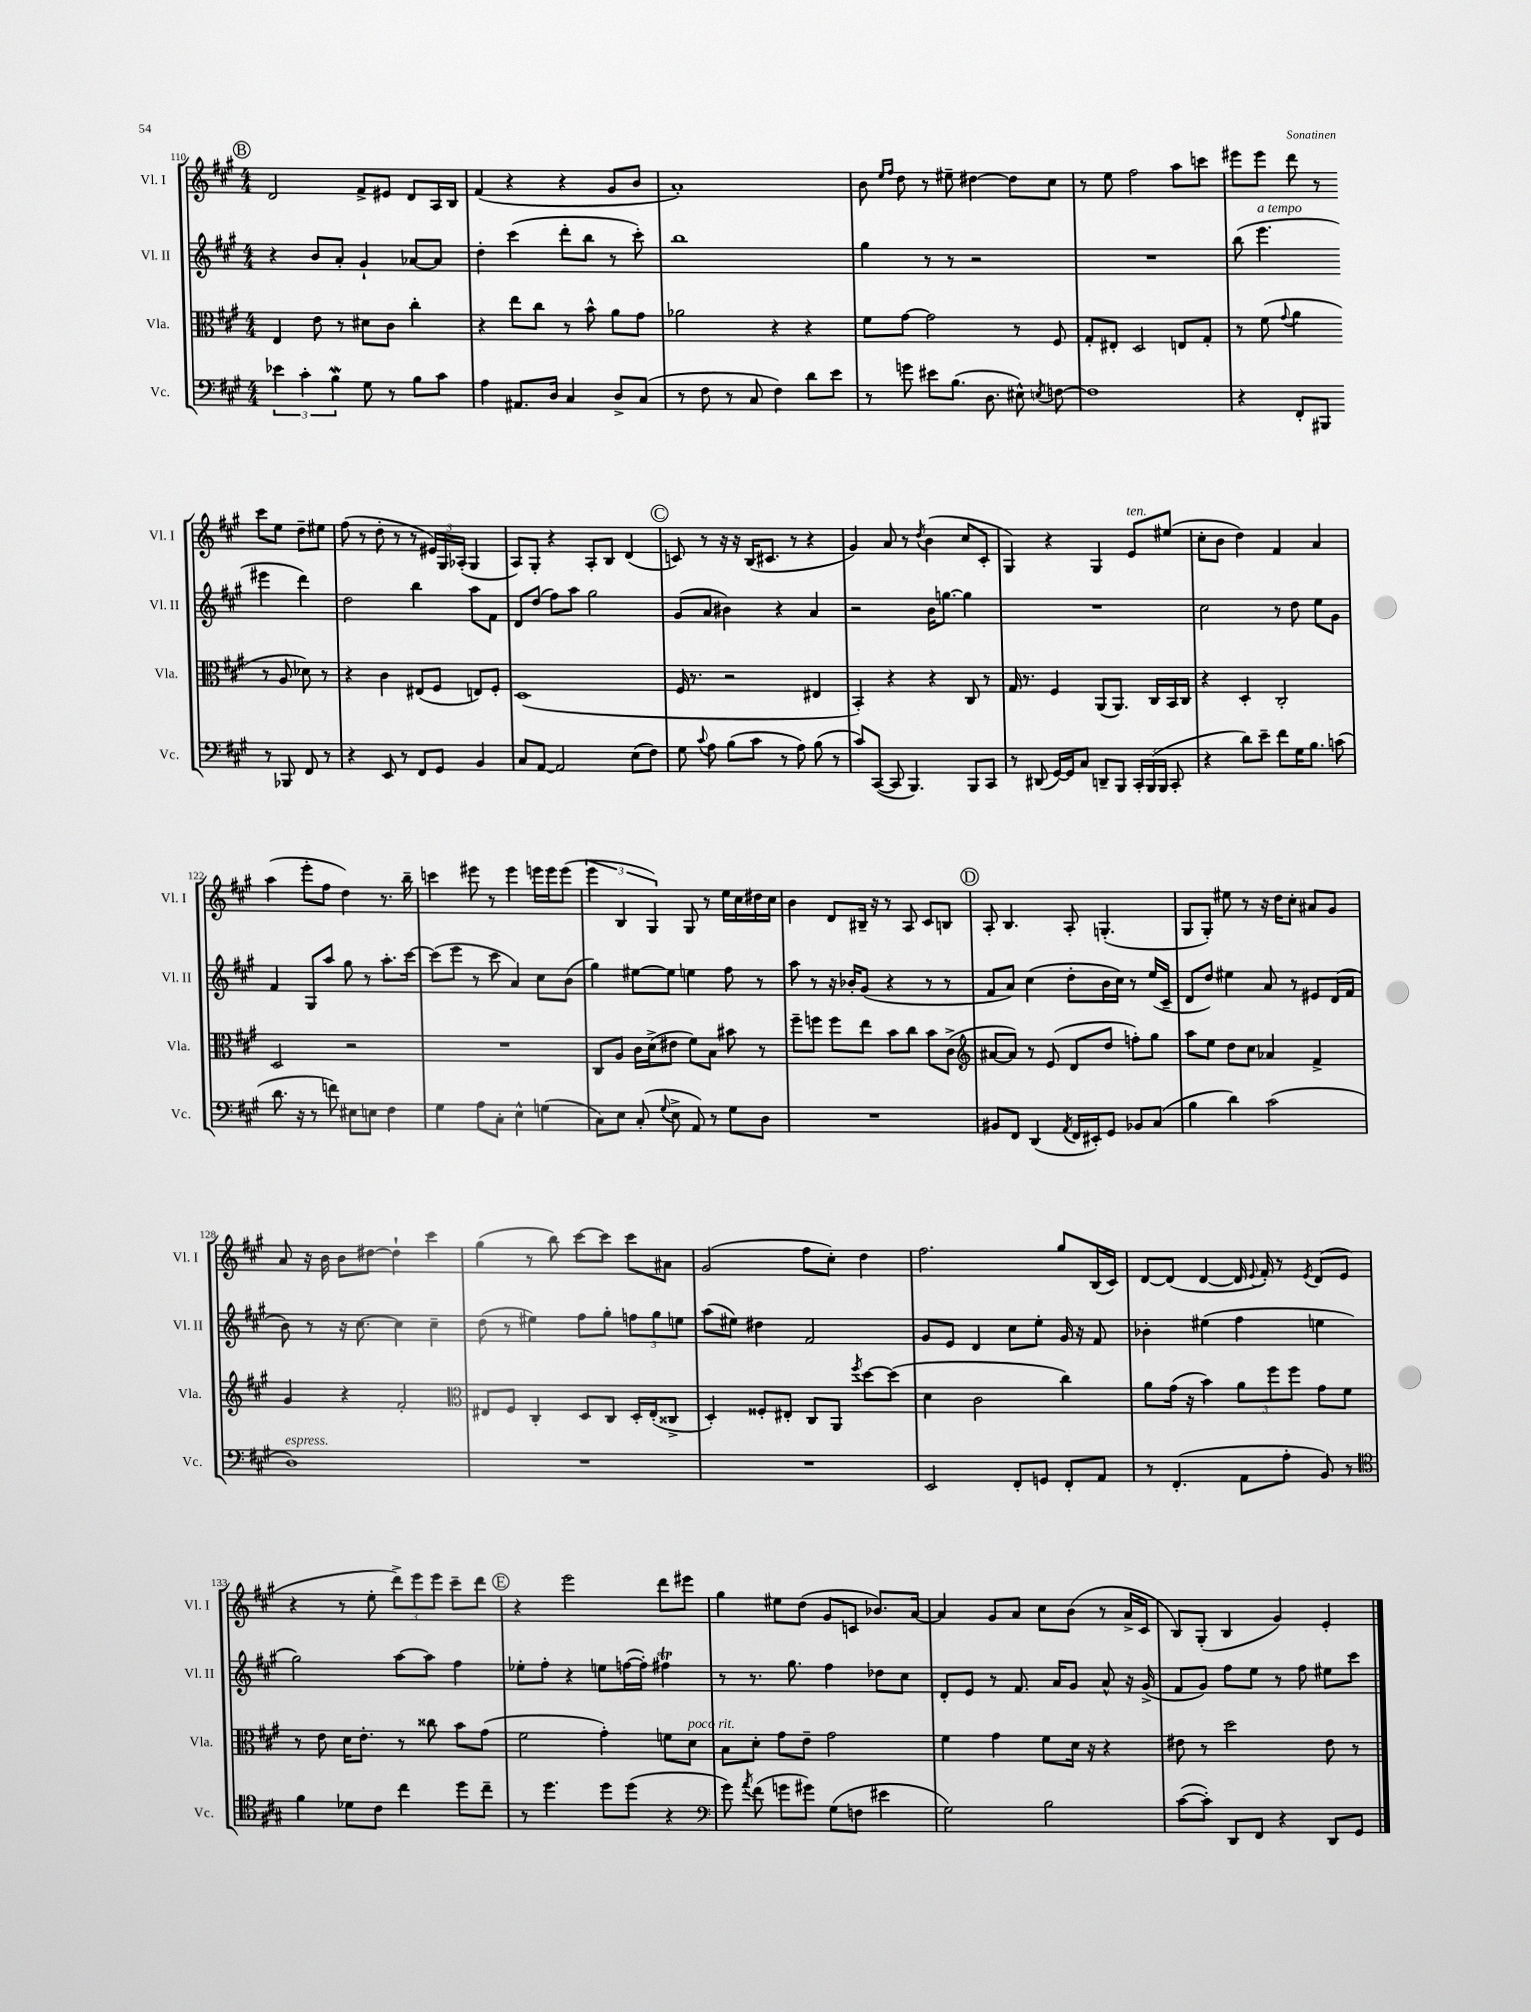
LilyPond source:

<<
\new StaffGroup <<
\new Staff = "s0" \with { instrumentName = "Vl. I" shortInstrumentName = "Vl. I" } {
    \clef treble \key a \major \numericTimeSignature \time 4/4
    \autoBeamOff \mark \markup { \circle "B" } d'2 fis'8[-> eis'8] d'8[ a16 b16] |
    fis'4( r4 r4 gis'8[ b'8] |
    a'1-.) |
    b'8 \grace { e''16[ fis''16] } d''8 r8 eis''8-- dis''4~ dis''8[ cis''8] |
    r8 e''8 fis''2 a''8[ c'''8] |
    eis'''8[ eis'''8] d'''8 r8 cis'''8[ e''8] d''8[-- eis''8] |
    fis''8( r8 d''8-. r8 r8 \tuplet 3/2 { eis'16[) gis16 aes16]-.( } gis4 |
    a8[) gis8]-. r4 a8[-. b8] d'4( |
    \mark \markup { \circle "C" } c'8) r8 r16 r16 b16[( cis'8.] r8 r4 |
    gis'4) a'8 r8 \acciaccatura { d''8 } b'4( cis''8[ cis'8]-. |
    gis4) r4 gis4 e'8[^\markup { \italic "ten." } eis''8]( |
    cis''8[-. b'8] d''4) fis'4 a'4 |
    a''4( e'''8[-. fis''8] d''4) r8. b''16-- |
    c'''4 eis'''8 r8 eis'''4 e'''16[ e'''16 e'''8]( |
    \tuplet 3/2 { e'''4 b4 gis4) } gis8 r8 e''16[ cis''16 dis''16 cis''16] |
    b'4 d'8[ bis16]-- r16 r8 a8 cis'8[ b8] |
    \mark \markup { \circle "D" } a8-. b4. a8-. g4.-.( |
    gis8[ gis8]-.) eis''8 r8 r16 d''16[ cis''8]-. ais'8[ gis'8] |
    a'8 r16 b'16 b'8[ dis''8]~ dis''4-! cis'''4 |
    gis''4( r8 b''8) cis'''8[~ cis'''8] cis'''8[ ais'8] |
    gis'2( fis''8[ cis''8]-.) d''4 |
    fis''2. gis''8[ b16( cis'16]) |
    d'8[~ d'8]( d'4~ d'16 \appoggiatura { e'8 } fis'16-.) r8 \acciaccatura { e'8 } d'8[( e'8] |
    r4 r8 e''8-. \tuplet 3/2 { d'''8[->) e'''8 e'''8] } cis'''8[-- d'''8] |
    \mark \markup { \circle "E" } r4 e'''2 d'''8[ eis'''8] |
    gis''4 eis''8[ d''8]( gis'8[ c'8] bes'8.[) a'16]~ |
    a'4 gis'8[ a'8] cis''8[ b'8]( r8 a'16[-> cis'16] |
    b8[) gis8]-.( b4 gis'4) e'4-. \bar "|." |
}
\new Staff = "s1" \with { instrumentName = "Vl. II" shortInstrumentName = "Vl. II" } {
    \clef treble \key a \major \numericTimeSignature \time 4/4
    \autoBeamOff \mark \markup { \circle "B" } r4 b'8[ a'8]-. gis'4-! aes'8[~ aes'8] |
    d''4-. cis'''4( d'''8[-. b''8] r8 cis'''8-.) |
    b''1 |
    gis''4 r8 r8 r2 |
    R1 |
    b''8( e'''4.^\markup { \italic "a tempo" } eis'''4 d'''4) |
    d''2 b''4 a''8[ fis'8] |
    d'8[ d''8]( fis''8[) a''8] gis''2 |
    \mark \markup { \circle "C" } gis'8[( a'8] bis'4) r4 a'4 |
    r2 b'16[ g''8.]~ g''4 |
    R1 |
    cis''2 r8 d''8 e''8[ gis'8] |
    fis'4 gis8[ a''8] gis''8 r8 a''8.[-. cis'''16]~ |
    cis'''8[( e'''8] r8 cis'''8 a'4) cis''8[ b'8]( |
    gis''4) eis''8[~ eis''8] e''4 fis''8 r8 |
    a''8 r8 r16 bes'16[-. gis'8]( r4 r8 r8 |
    \mark \markup { \circle "D" } fis'8[ a'8]) cis''4( d''8[-. b'16 cis''16]) r8 e''16[( cis'16]-- |
    d'8[ d''8]) eis''4 a'8 r8 eis'8[ d'16( fis'16] |
    b'8) r8 r16 cis''8.~ cis''4 cis''4-- |
    d''8( r8 eis''4) fis''8[ gis''8]-. \tuplet 3/2 { f''8[ gis''8 e''8] } |
    a''8[( eis''8]) dis''4 fis'2 |
    gis'8[ e'8] d'4 cis''8[ e''8]-. gis'16 r16 fis'8 |
    bes'4-. eis''4( fis''4 e''4 |
    gis''2) a''8[~ a''8] fis''4 |
    \mark \markup { \circle "E" } ees''8[-. fis''8]-. r4 e''8[ f''16~( f''16]-.) fis''4\trill |
    r8 r8. gis''8. fis''4 des''8[ cis''8] |
    d'8[-. e'8] r8 fis'8. a'16[ gis'8] a'8-^ r16 gis'16->( |
    fis'8[ gis'8]) fis''8[ e''8] r8 fis''8 eis''8[ cis'''8] \bar "|." |
}
\new Staff = "s2" \with { instrumentName = "Vla." shortInstrumentName = "Vla." } {
    \clef alto \key a \major \numericTimeSignature \time 4/4
    \autoBeamOff \mark \markup { \circle "B" } e4 e'8 r8 dis'8[ cis'8] cis''4-. |
    r4 e''8[ cis''8] r8 b'8-^ a'8[ gis'8] |
    aes'2 r4 r4 |
    fis'8[ gis'8]~ gis'2 r8 fis8 |
    gis8[-. eis8]-. d2 e8[ gis8]-. |
    r8 fis'8( \appoggiatura { gis'8 } a'4 r8 a8 des'8) r8 |
    r4 cis'4 eis8[( fis8] e8[) fis8]-. |
    d1( |
    \mark \markup { \circle "C" } fis16 r8. r2 eis4 |
    b,4-.) r4 r4 cis8 r8 |
    gis16 r8. fis4 a,8[( a,8.]) cis16[ b,16 cis16] |
    r4 d4-. cis2-. |
    d2 r2 |
    R1 |
    cis8[ a8] cis'16[ d'16->( eis'8] fis'8[) b8] bis'8 r8 |
    fis''8[-- f''8] f''8[ e''8] b'8[ cis''8] b'8[ cis'8]->( |
    \mark \markup { \circle "D" } \clef treble ais'8[~ ais'8]) r8 e'8( d'8[ d''8] f''8[-.) gis''8] |
    a''8[ e''8] d''8[ cis''8] aes'4 fis'4-> |
    gis'4 r4 fis'2-. |
    \clef alto eis8[ fis8] cis4-. d8[ cis8] d16[-. eis16-.( cisis8]-> |
    d4-.) fisis8[-. eis8]-. cis8[ a,8] \acciaccatura { fis''8 } d''8[~ d''8]( |
    d'4 cis'2 cis''4) |
    a'8[ gis'16]( r16 b'4) \tuplet 3/2 { a'8[ fis''8 fis''8] } gis'8[ fis'8] |
    r8 e'8 d'16[ e'8.]-. r8 cisis''8 b'8[ gis'8]( |
    \mark \markup { \circle "E" } fis'2 gis'4-.) f'8[ d'8]^\markup { \italic "poco rit." } |
    b8[ d'8]-. gis'8[ e'8]-- gis'2 |
    fis'4 gis'4 fis'8[ d'16] r16 r4 |
    eis'8 r8 d''2 eis'8 r8 \bar "|." |
}
\new Staff = "s3" \with { instrumentName = "Vc." shortInstrumentName = "Vc." } {
    \clef bass \key a \major \numericTimeSignature \time 4/4
    \autoBeamOff \mark \markup { \circle "B" } \tuplet 3/2 { ees'4 cis'4-. b4\mordent } gis8 r8 b8[ cis'8] |
    a4 ais,8.[ d16] cis4 d8[-> cis8]( |
    r8 fis8 r8 cis8 fis4) d'8[ e'8] |
    r8 g'8 eis'8[ b8.]( d8. eis8-^) \acciaccatura { e8 } f8~ |
    f1 |
    r4 fis,8[-. bis,,8] r8 bes,,8 fis,8 r8 |
    r4 e,8 r8 fis,8[ gis,8] b,4 |
    cis8[ a,8]~ a,2 e8[( fis8]) |
    \mark \markup { \circle "C" } gis8 \appoggiatura { cis'8 } a8 b8[( cis'8] r8 a8) b8( r8 |
    cis'8[) cis,8]~( cis,8 b,,4.) b,,8[ cis,8] |
    r8 dis,8( gis,16[~) gis,16 cis8] d,8[-- b,,8] \tuplet 3/2 { cis,16[-. b,,16( b,,16] } cis,8-. |
    r4 d'8[) e'8]-- fis'8[ gis16 b8.] c'8( |
    d'8. r16 r8 f'8) eis8[ e8] fis4 |
    gis4 a8[ cis8]-. e4-^ g4( |
    cis8[) e8] cis8-.( \appoggiatura { gis8 } e8-> a,8) r8 gis8[ d8] |
    R1 |
    \mark \markup { \circle "D" } bis,8[ fis,8] d,4( \acciaccatura { a,8 } fis,16[ eis,16-.) gis,8] bes,8[ cis8]( |
    b4 d'4) cis'2( |
    d1^\markup { \italic "espress." }) |
    R1 |
    R1 |
    e,2 fis,8[-. g,8] fis,8[-. a,8] |
    r8 fis,4.-.( a,8[ a8]-. b,8) r8 |
    \clef tenor fis'4 des'8[ cis'8] cis''4 d''8[ cis''8]-- |
    \mark \markup { \circle "E" } r8 d''4. d''8[ d''8]( r4 |
    \clef bass gis'8) \acciaccatura { a'8 } fis'8( g'8[ gis'8]) gis8[( f8] eis'4 |
    gis2) b2 |
    cis'8[~( cis'8]-.) d,8[ fis,8] r4 d,8[ gis,8] \bar "|." |
}
>>
>>
\layout { \context { \Score currentBarNumber = #110 } }
